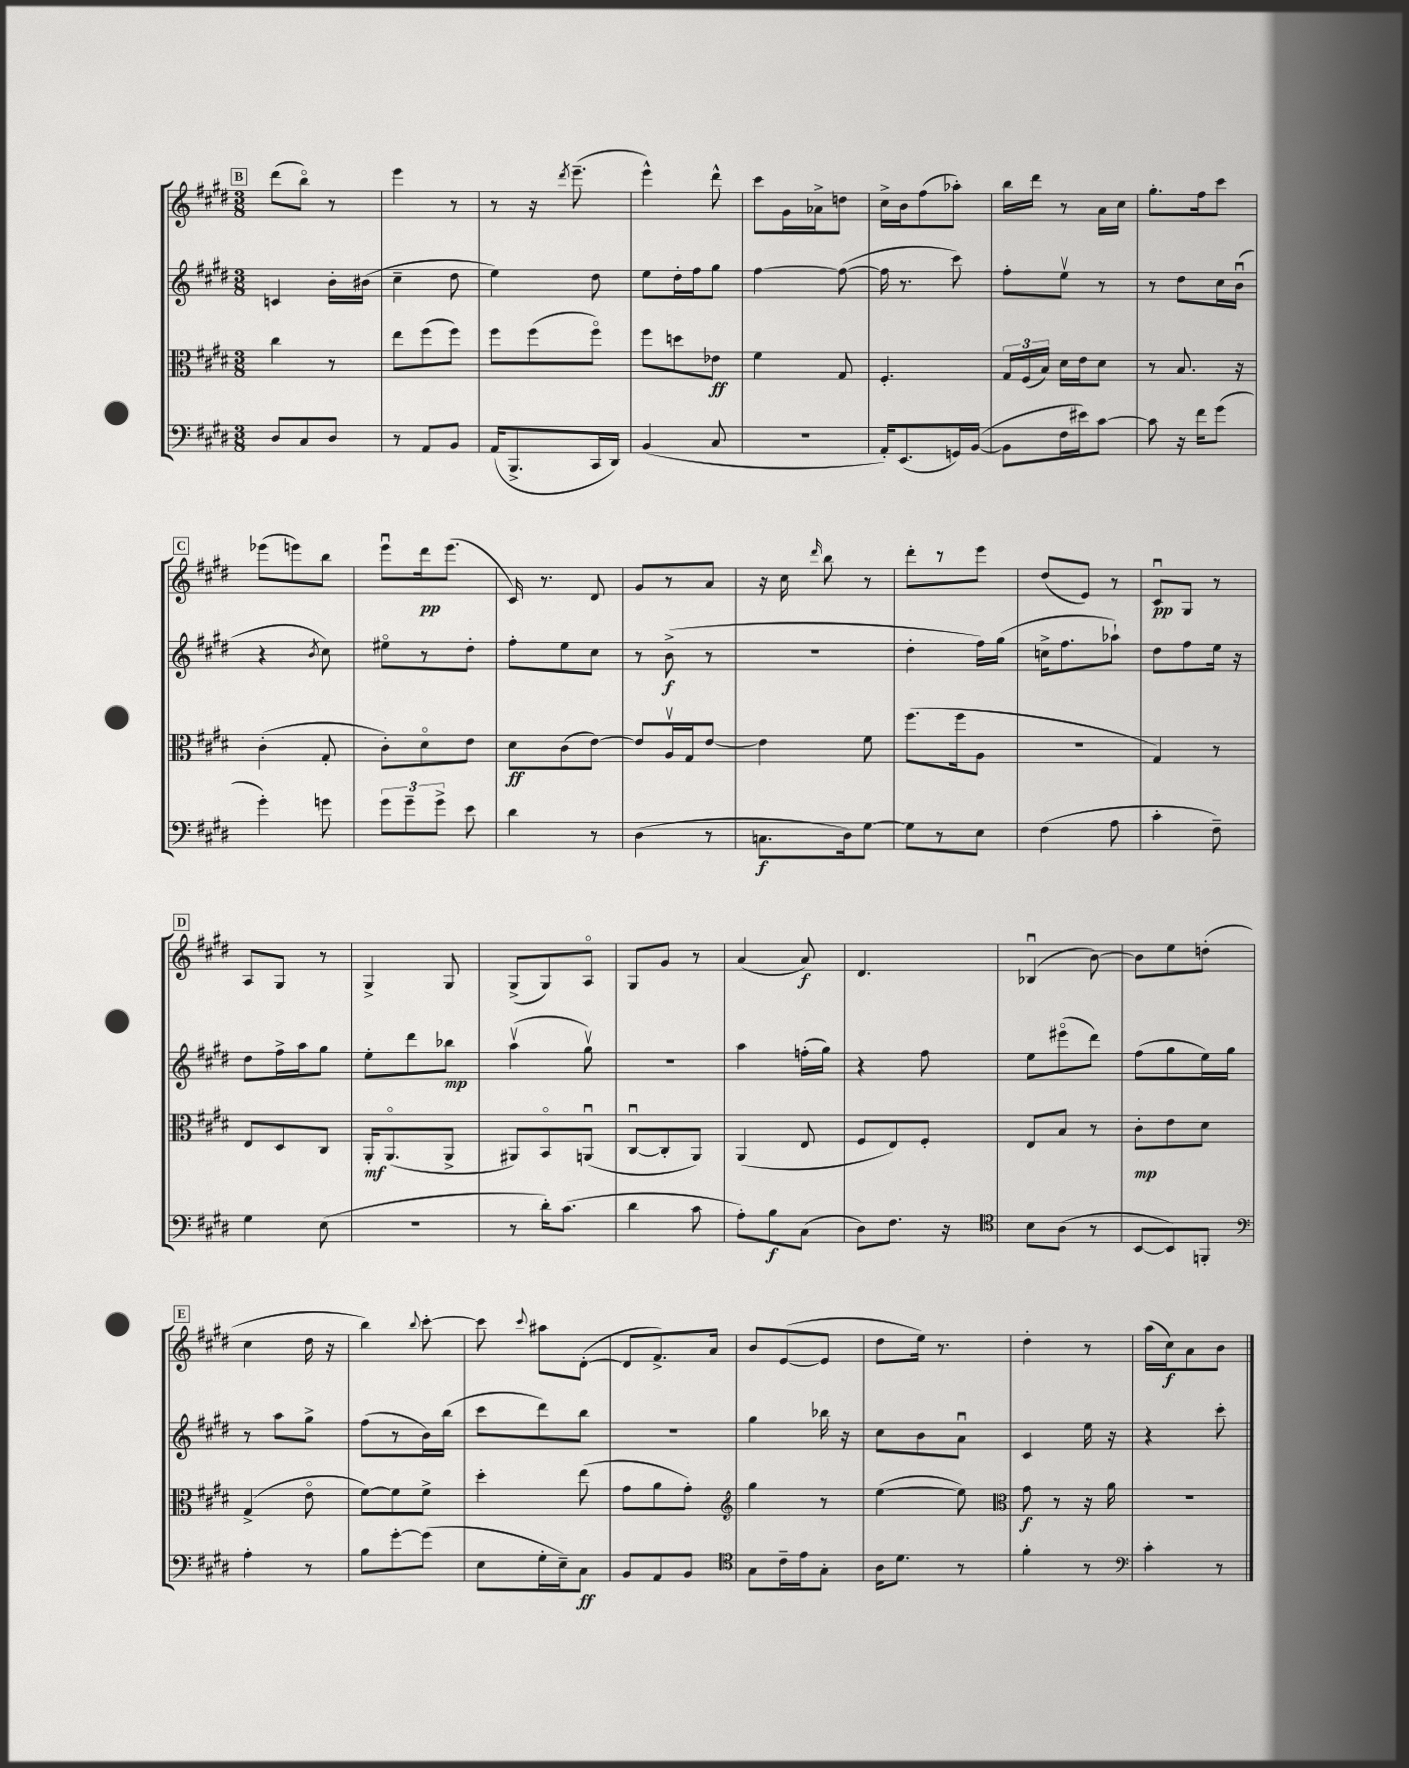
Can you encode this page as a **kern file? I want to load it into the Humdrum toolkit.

**kern	**kern	**kern	**kern
*staff4	*staff3	*staff2	*staff1
*clefF4	*clefC3	*clefG2	*clefG2
*k[f#c#g#d#]	*k[f#c#g#d#]	*k[f#c#g#d#]	*k[f#c#g#d#]
*M3/8	*M3/8	*M3/8	*M3/8
8D#	4cc#	4c	(8ddd#
8C#	.	.	8bbo)
8D#	8r	16b'	8r
.	.	(16b#	.
=	=	=	=
8r	8ee	4cc#~	4eee
8AA	(8ff#	.	.
8BB	8ff#)	8dd#	8r
=	=	=	=
(16AA	8ff#	4ee)	8r
8.BBB^	.	.	.
.	(8ff#	.	16r
.	.	.	8qddd#
.	.	.	(8.eee~
16CC#	8ff#o)	8dd#	.
16DD#)	.	.	.
=	=	=	=
(4BB	8ff#	8ee	4eee^^)
.	8dd	16dd#'	.
.	.	16ff#	.
8C#	8e-	8gg#	8ddd#^^
=	=	=	=
4.r	4f#	[4ff#	8ccc#
.	.	.	16g#
.	.	.	16a-^
.	8G#	(8ff#_	8dd
=	=	=	=
16AA')	4.F#'	16ff#]	16cc#^
(8.EE	.	8.r	16b
.	.	.	(8ff#
16GG)	.	8ccc#)	8aa-')
([16BB	.	.	.
=	=	=	=
8BB]	24G#	8ff#'	16bb
.	(24F#	.	.
.	.	.	16ddd#
.	24B)	.	.
16F#	16d#	8eev	8r
16e#)	16e	.	.
[8c#	8d#	8r	16a
.	.	.	16cc#
=	=	=	=
8c#]	8r	8r	8.gg#'
16r	8.B	8dd#	.
16f#	.	.	16ff#
(8g#	.	16cc#	8ccc#
.	16r	(16bu	.
=	=	=	=
4g#')	(4c#'	4r	(8eee-
.	.	.	8eee)
.	.	8qb	.
8g	8G#'	8cc#)	8bb
=	=	=	=
12g#	8c#')	8ee#o	8eeeu
12g#~	.	.	.
.	8d#o	8r	16ddd#
12g#^	.	.	.
.	.	.	(8.eee
8e	8e	8dd#'	.
=	=	=	=
4d#	8d#	8ff#'	16c#)
.	.	.	8.r
.	(8c#	8ee	.
8r	[8e)	8cc#	8d#
=	=	=	=
(4D#	8e]	8r	8g#
.	16Av	(8b^	8r
.	16G#	.	.
8r	[8e	8r	8a
=	=	=	=
8.C	4e]	4.r	16r
.	.	.	16cc#
.	.	.	16qqddd#
.	.	.	8bb
16D#)	.	.	.
[8G#	8f#	.	8r
=	=	=	=
8G#]	(8.ff#	4dd#'	8ddd#'
8r	.	.	8r
.	16ff#	.	.
8E	8A	16ff#)	8eee
.	.	(16gg#	.
=	=	=	=
(4F#	4.r	16cc^	(8dd#
.	.	8.ff#	.
.	.	.	8e)
8A	.	8aa-`)	8r
=	=	=	=
4c#'	4G#)	8dd#	8c#u
.	.	8ff#	8G#
8F#~)	8r	16ee	8r
.	.	16r	.
=	=	=	=
4G#	8E	8dd#	8A
.	8D#	16ff#^	8G#
.	.	16aa	.
(8E	8C#	8gg#	8r
=	=	=	=
4.r	16AA'	8ee'	4G#^
.	(8.AAo	.	.
.	.	8ddd#	.
.	8AA^	8bb-	8G#
=	=	=	=
8r	8AA#)	(4aav	(8G#^
16d#')	8BBo	.	8G#)
(8.c#	.	.	.
.	(8AAu	8gg#v)	8Ao
=	=	=	=
4d#	[8C#u	4.r	8G#
.	8C#']	.	8g#
8c#	8AA)	.	8r
=	=	=	=
8A')	(4AA	4aa	(4a
8B	.	.	.
(8C#	8E	(16ff'	8a)
.	.	16gg#)	.
=	=	=	=
8D#)	8F#	4r	4.d#
8.F#	8E)	.	.
.	8F#'	8ff#	.
16r	.	.	.
=	=	=	=
*clefC4	*	*	*
8B	8E	8ee	(4B-u
(8A	8B	(8eee#o	.
8r	8r	8ddd#)	[8b)
=	=	=	=
[8BB	8c#'	(8ff#	8b]
8BB])	8e	8gg#	8ee
8FF'	8d#	16ee)	(8dd'
.	.	16gg#	.
=	=	=	=
*clefF4	*	*	*
4A'	(4G#^	8r	4cc#
.	.	8aa	.
8r	8eo	8gg#^	16dd#
.	.	.	16r
=	=	=	=
8B	[8f#)	(8ff#	4bb)
[8g#'	8f#]	8r	.
.	.	.	8qqbb
(8g#]	8f#^	16b)	[8ccc#'
.	.	(16bb	.
=	=	=	=
8E	4dd#'	8ccc#	8ccc#]
.	.	.	8qqccc#
16G#'	.	8ddd#)	8aa#
16E~)	.	.	.
8C#	(8ee	8bb	([8d#'
=	=	=	=
8BB	8g#	4.r	8d#]
8AA	8a	.	8.f#^)
8BB	8g#')	.	.
.	.	.	16a
=	=	=	=
*clefC4	*clefG2	*	*
8G#	4gg#	4gg#	8b
16c#~	.	.	([8e
16e	.	.	.
8G#'	8r	16bb-	8e]
.	.	16r	.
=	=	=	=
16A	([4ee	8cc#	8dd#
8.d#	.	.	.
.	.	8b	16ee)
.	.	.	8.r
8r	8ee])	8au	.
=	=	=	=
*	*clefC3	*	*
4f#'	8g#	4c#	4dd#'
.	8r	.	.
8r	16r	16ee	8r
.	16a	16r	.
=	=	=	=
*clefF4	*	*	*
4c#'	4.r	4r	(16aa
.	.	.	16cc#)
.	.	.	8a
8r	.	8ccc#'	8b
==	==	==	==
*-	*-	*-	*-
